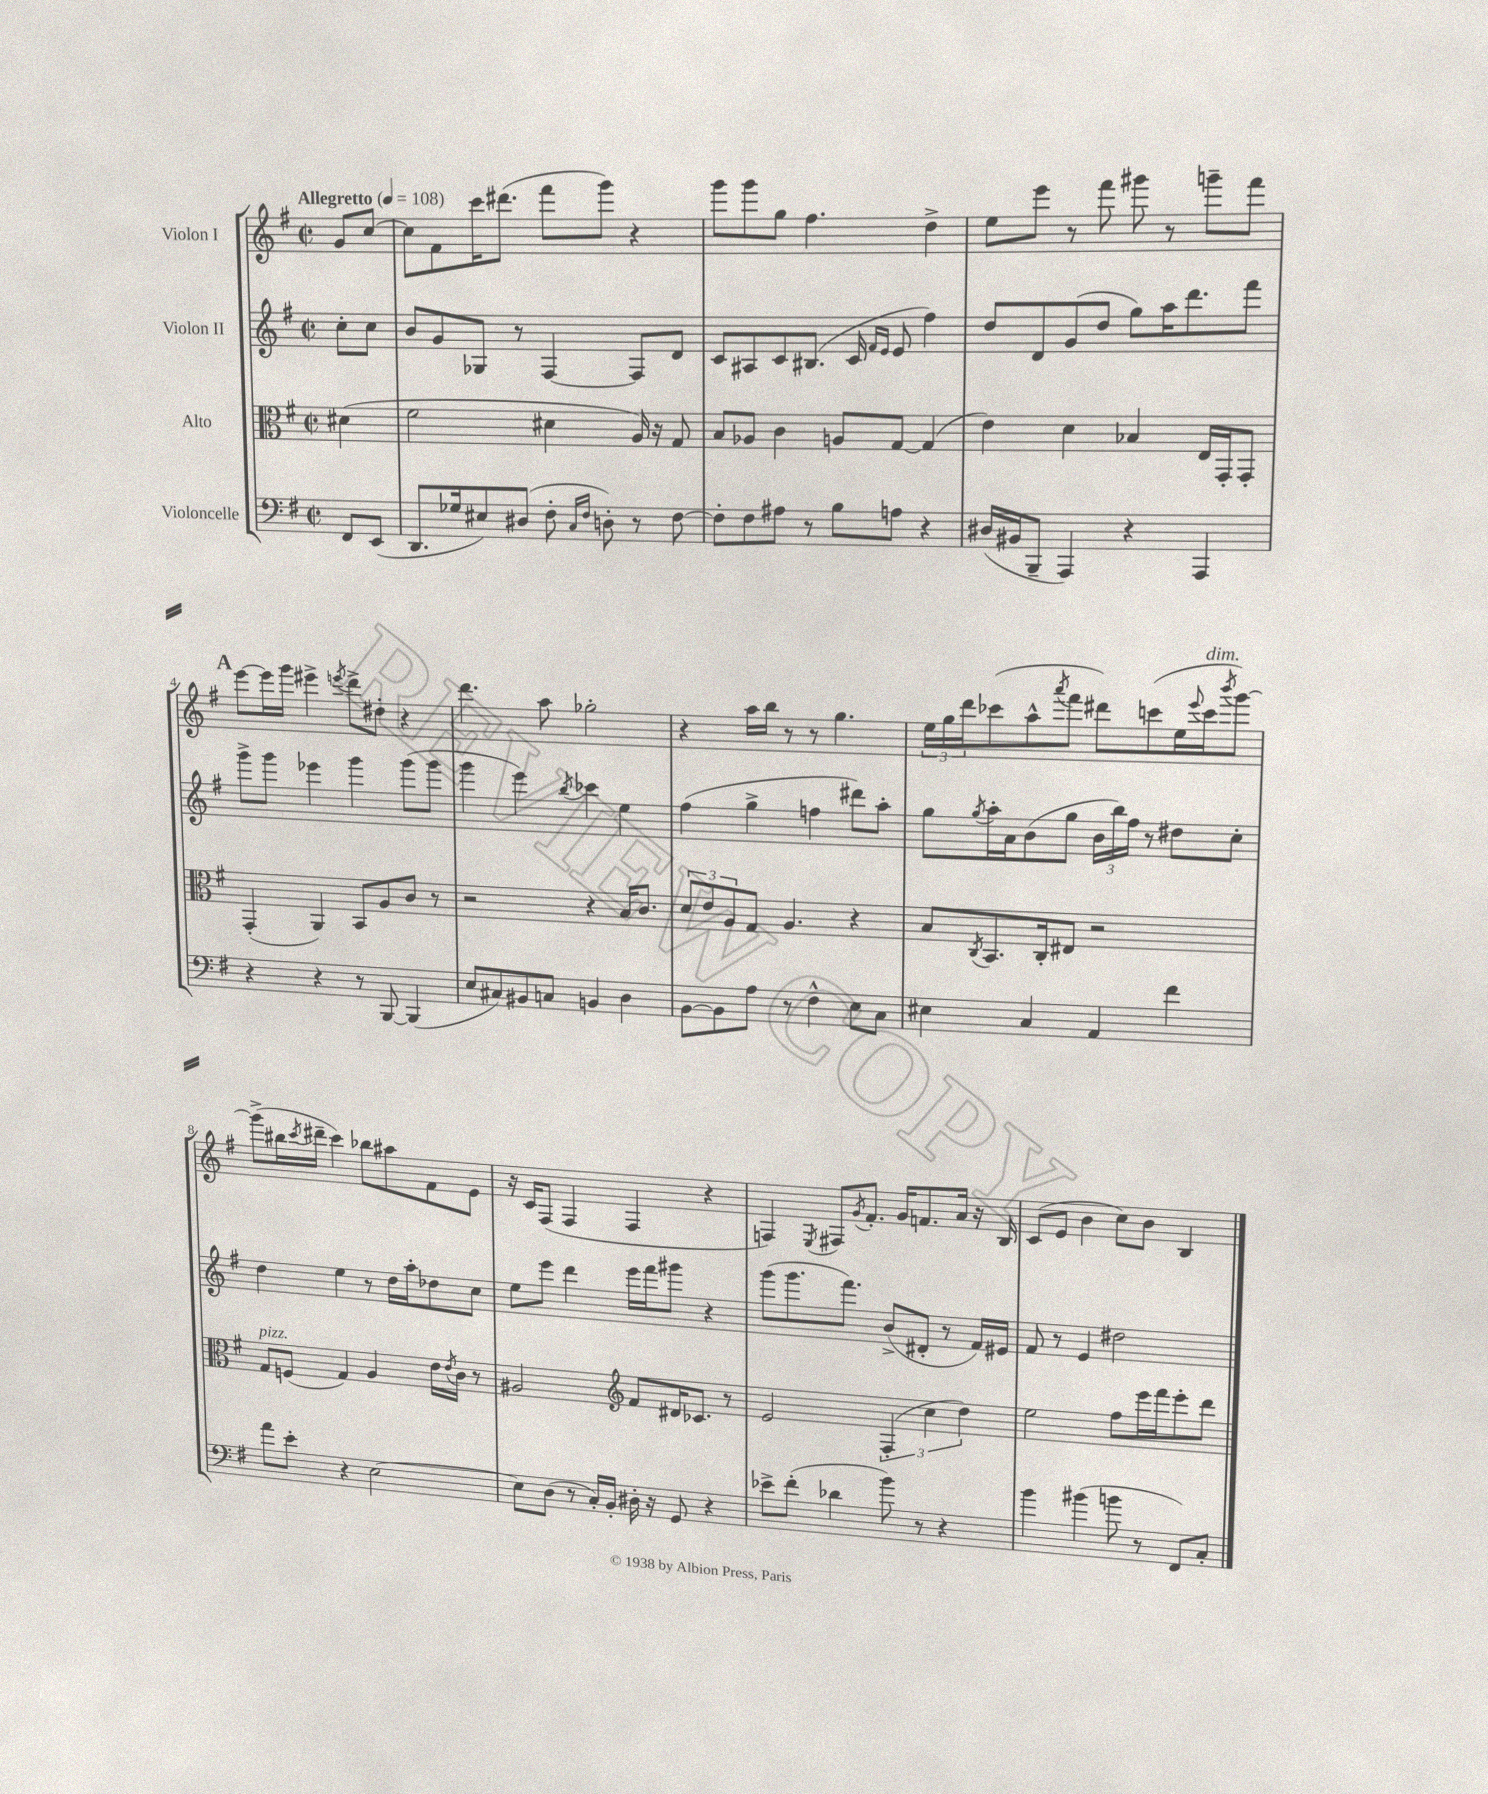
<<
\new StaffGroup <<
\new Staff = "s0" \with { instrumentName = "Violon I" } {
    \clef treble \key g \major \defaultTimeSignature \time 2/2 \partial 4 \tempo "Allegretto" 4 = 108
    g'8 c''8~ |
    c''8 fis'8 c'''16 dis'''8.( fis'''8 g'''8) r4 |
    g'''8 g'''8 g''8 fis''4. d''4-> |
    e''8 e'''8 r8 fis'''8 gis'''8 r8 g'''8-- fis'''8 |
    \mark \markup { \bold "A" } e'''8~ e'''16 g'''16 eis'''4-> \acciaccatura { e'''8 } d'''8-> dis''8-. r4 |
    d'''4. a''8 ges''2-. |
    r4 a''16 b''16 r8 r8 g''4. |
    \tuplet 3/2 { e''16 g''16 d'''16 } ces'''8( a''8-^ \acciaccatura { a'''8 } fis'''8 dis'''8) c'''8( e''16 \appoggiatura { e'''8 } c'''16^\markup { \italic "dim." } \acciaccatura { b'''8 } g'''8~) |
    g'''8->( bis''16 \acciaccatura { c'''8 } dis'''16-- c'''4) bes''8 ais''8 fis'8 e'8 |
    r16 c'16 fis8( fis4 fis4 r4 |
    f4) \acciaccatura { e8 } fis8 \acciaccatura { g'8 } fis'8.-. g'16 f'8. a'16 r16 b16 |
    c'8( e'8 b'4 c''8) b'8 b4 \bar "|." |
}
\new Staff = "s1" \with { instrumentName = "Violon II" } {
    \clef treble \key g \major \defaultTimeSignature \time 2/2 \partial 4
    c''8-. c''8 |
    b'8 g'8 ges8 r8 fis4~ fis8 d'8 |
    c'8 ais8 c'8 bis8.( c'16 \grace { fis'16 e'16 } e'8 fis''4) |
    d''8 d'8 g'8( d''8 g''8) a''16 d'''8. fis'''8 |
    \mark \markup { \bold "A" } g'''8-> g'''8 ees'''4 g'''4 g'''8( g'''8 |
    g'''4 e'''4) \acciaccatura { b''8 } ces'''4 e''4 |
    fis''4( g''4-> f''4 dis'''8) a''8-. |
    g''8 \acciaccatura { g''8 } a''16-. a'16 b'8( g''8 \tuplet 3/2 { b'16 b''16) fis''16 } r8 dis''8 c''8-. |
    d''4 e''4 r8 d''16 a''16-. des''8 c''8 |
    e''8 e'''8 d'''4 e'''16 fis'''16 gis'''8 r4 |
    g'''8( g'''8. fis'''8.) b'8->( dis'8-. r8 fis'16) eis'16 |
    fis'8 r8 e'4 dis''2 \bar "|." |
}
\new Staff = "s2" \with { instrumentName = "Alto" } {
    \clef alto \key g \major \defaultTimeSignature \time 2/2 \partial 4
    dis'4( |
    fis'2 dis'4 a16) r16 g8 |
    b8 aes8 c'4 a8 g8~ g4( |
    e'4) d'4 bes4 e16 g,16-. g,8-. |
    \mark \markup { \bold "A" } g,4-.( a,4) b,8 a8 c'8 r8 |
    r2 r4 b16 c'8. |
    \tuplet 3/2 { d'8 e'8 a8 } g8 a4. r4 |
    b8 \acciaccatura { c8 } b,8. c16-. eis8 r2 |
    g8^\markup { \italic "pizz." } f8( g4) a4 e'16 \acciaccatura { e'8 } c'16 r8 |
    ais2 \clef treble fis'8 dis'16 ces'8. r8 |
    e'2 \tuplet 3/2 { fis4-.( c''4 d''4) } |
    e''2 fis''8 e'''16 fis'''16 e'''8-. d'''8 \bar "|." |
}
\new Staff = "s3" \with { instrumentName = "Violoncelle" } {
    \clef bass \key g \major \defaultTimeSignature \time 2/2 \partial 4
    fis,8 e,8( |
    d,8. ges16 eis8) dis8( fis8-. \grace { c16 fis16 } d8-.) r8 fis8~ |
    fis8-. fis8 ais8 r8 b8 a8 r4 |
    dis16( bis,16 b,,8-- a,,4) r4 a,,4 |
    \mark \markup { \bold "A" } r4 r4 r8 b,,8~ b,,4( |
    e8 cis8) bis,8 c8 b,4 d4 |
    b,8~ b,8 a8 r8 fis4-^ e8 c8 |
    eis4 c4 a,4 fis'4 |
    a'8 e'8-. r4 e2~ |
    e8 d8( r8 c16-.) b,16-. dis16-. r16 g,8 r4 |
    ees'8-> fis'8-.( des'4 b'8) r8 r4 |
    b'4 bis'4( b'8 r8 fis,8) c8-. \bar "|." |
}
>>
>>
